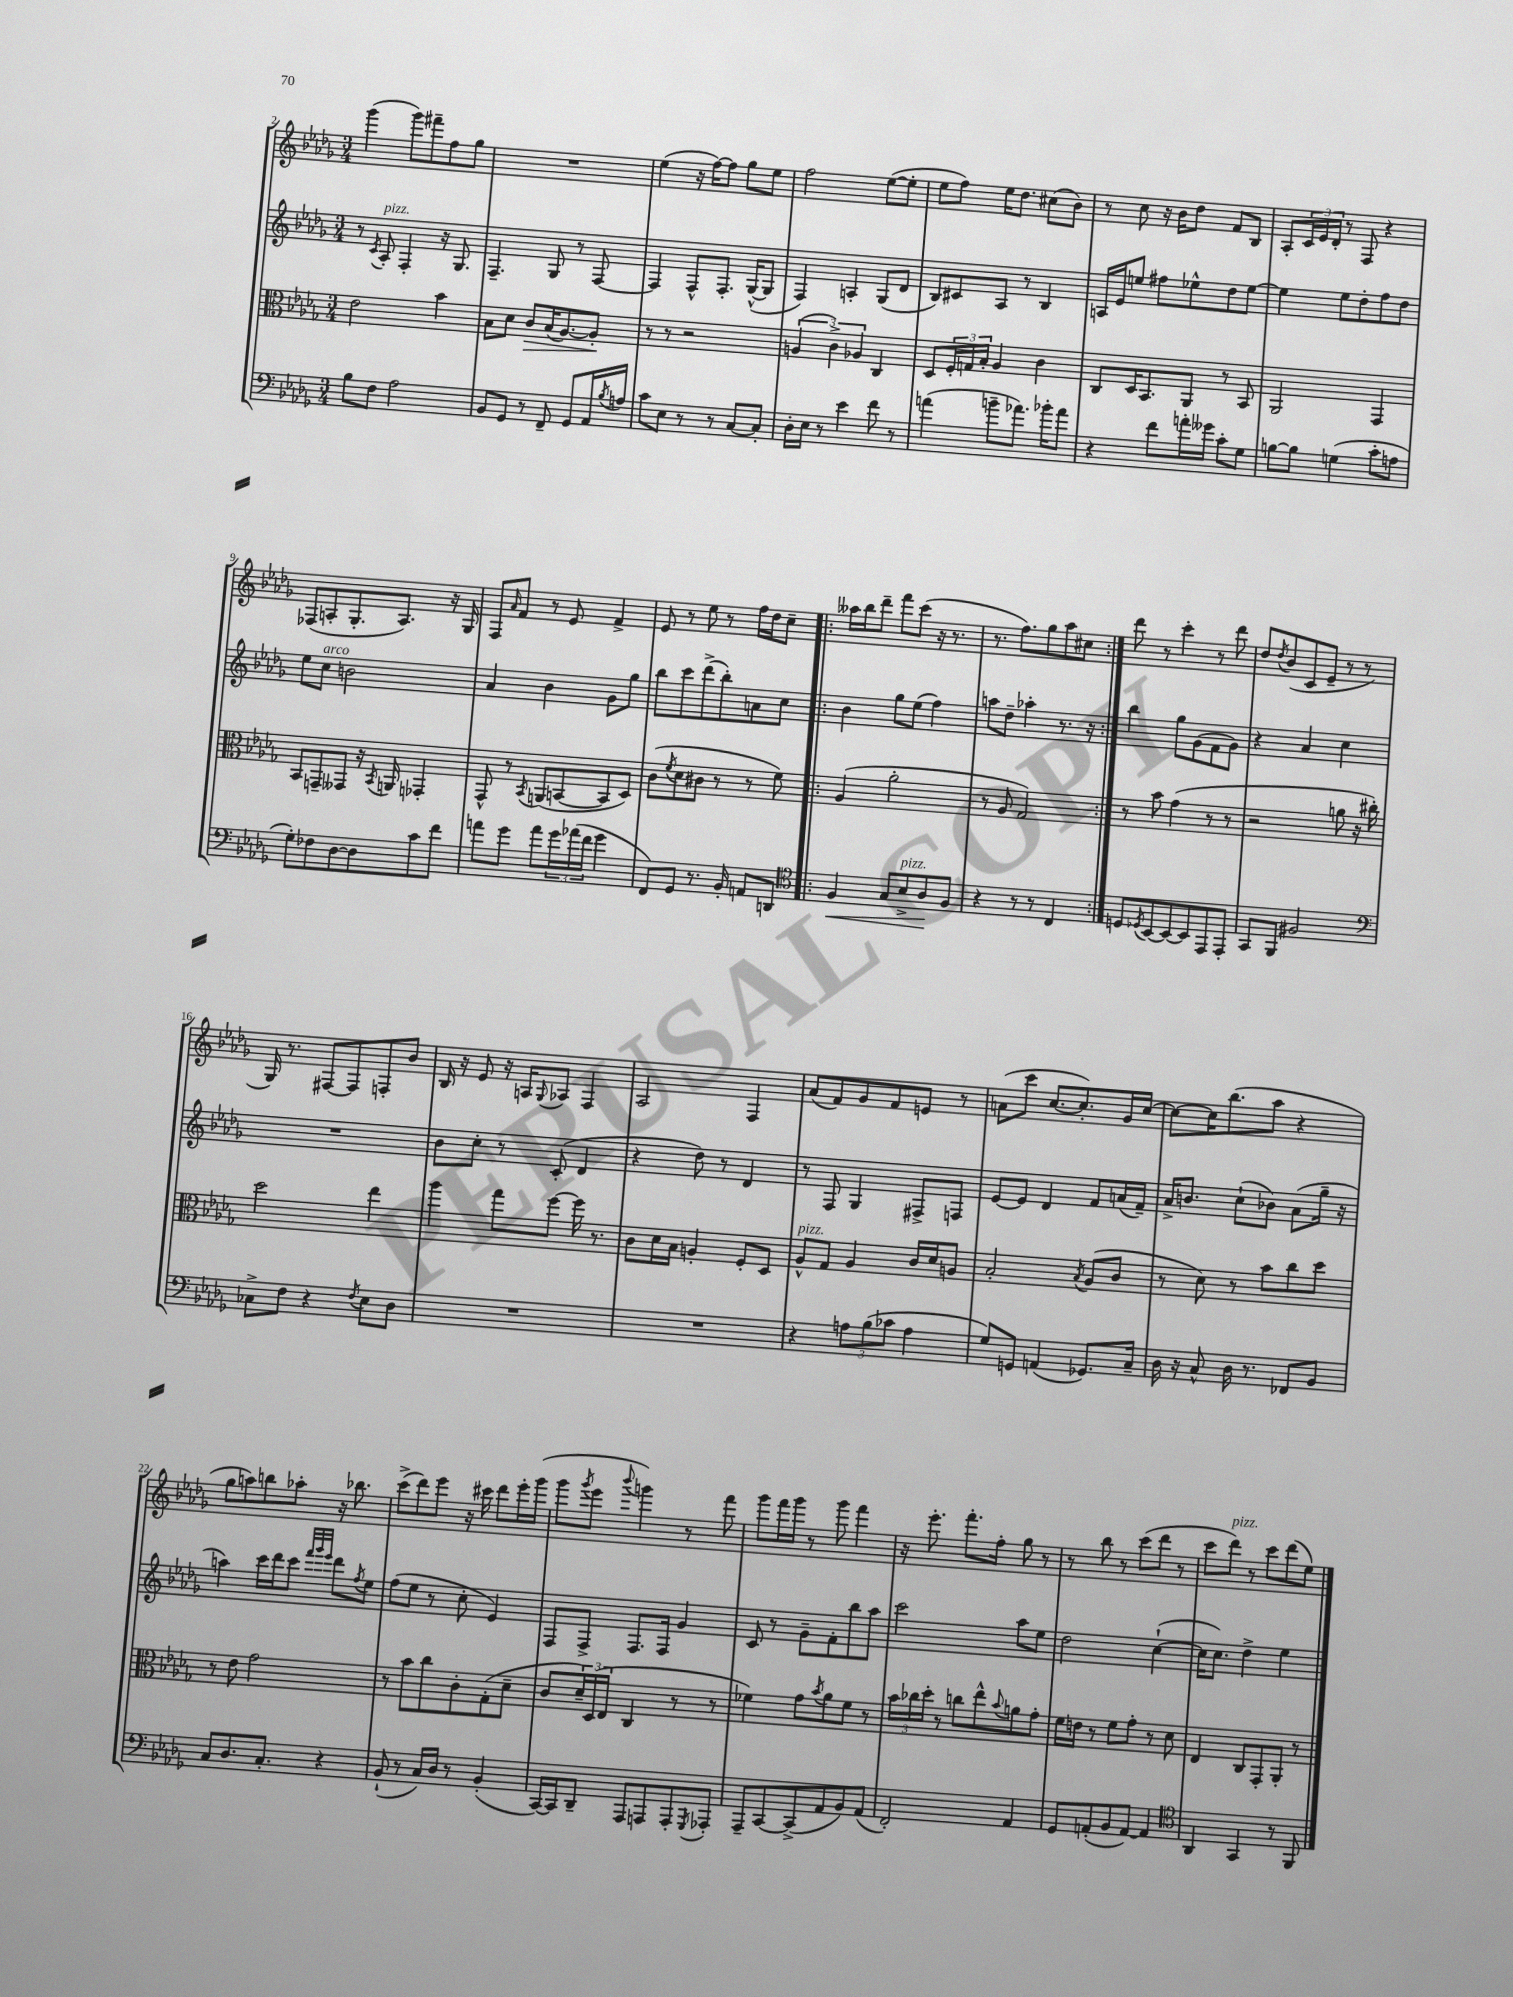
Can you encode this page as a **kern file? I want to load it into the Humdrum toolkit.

**kern	**kern	**kern	**kern
*staff4	*staff3	*staff2	*staff1
*clefF4	*clefC3	*clefG2	*clefG2
*k[b-e-a-d-g-]	*k[b-e-a-d-g-]	*k[b-e-a-d-g-]	*k[b-e-a-d-g-]
*M3/4	*M3/4	*M3/4	*M3/4
8B-	2e-	8r	(4ggg-
.	.	8qc	.
8F	.	8A-'	.
2A-	.	4F'	8ggg-)
.	.	.	8fff#~
.	4b-	16r	8ff
.	.	8.G-	.
.	.	.	8gg-
=	=	=	=
8BB-	8B-	4.F~	2.r
8GG-	8d-	.	.
8r	8c	.	.
8FF~	(16B-	8G-	.
.	[8.A-)	.	.
8GG-	.	8r	.
16AA-	8A-']	[8F	.
8qB-	.	.	.
16A	.	.	.
=	=	=	=
8c	8r	4F]	(4ee-
8E-	8r	.	.
8r	2r	8F^^	16r
.	.	.	[16ff)
8r	.	8.F'	8ff]
[8C	.	.	8gg-
.	.	([16G-^^	.
8C']	.	8G-]	8ee-
=	=	=	=
16D-'	(6A	4F)	2ff
16E-	.	.	.
8r	.	.	.
.	6c^)	.	.
4e-	.	4A'	.
.	6A-	.	.
8f	4C	(8G-	([8ee-
8r	.	8d-	8ee-']
=	=	=	=
(4a	8D-	8B-)	8ee-
.	24F'	8c#	8ff)
.	24G	.	.
.	24B-'	.	.
8b~	4A-	8A-	16ee-
.	.	.	8.dd-
8.a-)	.	8r	.
.	4c	4B-	(8cc#
16b-'	.	.	.
8a-	.	.	8b-)
=	=	=	=
4r	8C	16A	8r
.	.	16e-	.
.	16D-	8ee	8cc
.	8.BB-	.	.
8f	.	8ff#	16r
.	.	.	16b-
16a'	8AA-	8ee-^^	8dd-
16g--	.	.	.
8c'	8r	8dd-	8f
8G-	8BB-	[8ee-	8B-
=	=	=	=
[8B	2AA-	4ee-]	8A-'
8B]	.	.	24c
.	.	.	24e-
.	.	.	24d-'
(4G	.	8ee-	8r
.	.	8dd-'	8F
8c'	4GG-	8ff	4r
8A	.	8dd-	.
=	=	=	=
8G-')	8BB-	8ee-	(8F-
8F-	8GG~	8cc	8A'
[8D-	8GG--	2b	8.G-'
8D-]	16r	.	.
.	8qBB-	.	.
.	16AA	.	8.A)
8c	4GG-'	.	.
8f	.	.	16r
.	.	.	16G-
=	=	=	=
8a	8GG-^^	4a-	8F
.	.	.	16qqa-
8g-	8r	.	8f
.	8qBB-	.	.
8a	(8AA	4b-	8r
24g-	[8BB	.	8e-
(24a-	.	.	.
24f	.	.	.
4g-	8BB]	8g-	4f^
.	8D-)	8gg-	.
=	=	=	=
8FF)	(8c	8bb-	8e-
.	8qf	.	.
8GG-	8d-	8ccc	8r
8.r	8c#	(8ddd-^	8ee-
.	8r	8bb-')	8r
16BB-'	.	.	.
8AA	8r	8a	16ff
.	.	.	16dd-
8DD	8f)	8cc	8cc~
=!|:	=!|:	=!|:	=!|:
*clefC4	*	*	*
4F	(4A-	4b-	16aa--
.	.	.	16bb-
.	.	.	8ddd-~
8G-	2a-'	8gg-	8fff
8B-^	.	(8ee-	(8ccc
8A-	.	4ff)	16r
.	.	.	8.r
8F	.	.	.
=	=	=	=
4r	8r	8aa	8.r
.	8A-	8dd-~	.
.	.	.	8.ff)
8r	2G-)	4aa-'	.
8r	.	.	8gg-
4C	.	8.r	8aa-
.	.	.	8cc#
.	.	16r	.
=:|!	=:|!	=:|!	=:|!
8D	8r	4bb-	8ddd-
8qD-	.	.	.
[8BB-	8b-	.	8r
8BB-_	(4g-	8gg-	4ccc'
8BB-]	.	(8g-	.
8EE-	8r	8f	8r
8EE-'	8r	8g-)	8ddd-
=	=	=	=
8GG-	2r	4r	8dd-
.	.	.	8qdd-
8FF	.	.	(8b-
2F#	.	4a-	8c
.	.	.	8e-~
.	8a	4cc	8r
.	16r	.	8r
.	16cc#')	.	.
=	=	=	=
*clefF4	*	*	*
8C-^	2dd-	2.r	16G-)
.	.	.	8.r
8F	.	.	.
4r	.	.	[8F#
.	.	.	8F#]
8qF	.	.	.
8E-	4ee-	.	8F'
8D-	.	.	8b-
=	=	=	=
2.r	4aa-	8b-	16B-
.	.	.	16r
.	.	8cc'	8e-
.	8gg-	8r	16r
.	.	.	16A
.	.	.	8qqG-
.	[8ff	(8c'	8A-
.	16ff]	4d-	4F
.	8.r	.	.
=	=	=	=
2.r	8c	4r	2A-
.	16d-	.	.
.	16B-	.	.
.	4A'	8dd-)	.
.	.	8r	.
.	8F'	4d-	4F
.	8D-	.	.
=	=	=	=
4r	8A-^^	8r	(8a-
.	8G-	8F	8f)
12A	4A-	4G-	8g-
(12B-	.	.	.
.	.	.	8f
12c-	.	.	.
4A	16c	8F#^	8e
.	16d-	.	.
.	8A	8F	8r
=	=	=	=
8G-)	2B-'	[8e-	(8a
8GG	.	8e-]	8ccc
(4AA	.	4d-	[8.cc
.	.	.	8.cc'])
.	8qB-	.	.
8.GG-)	(8A-	8f	.
.	8c	(16a	16g-
16C~	.	16f~)	[16cc
=	=	=	=
16D-	8r	16a-^	8cc_
16r	.	8.b	.
8C^^	8d-)	.	16cc]
.	.	.	(8.bb-
16D-	8r	(8cc`	.
8.r	.	.	.
.	8b-	8b-)	8aa-
8FF-	8cc	(8a-	4r
8BB-	8dd-	16gg-~	.
.	.	16r	.
=	=	=	=
8C	8r	4aa)	8gg-
8.D-	8e-	.	8aa)
.	2g-	16ccc	8bb
8.C'	.	16ddd-	.
.	.	8ccc	8aa-'
.	.	32qqfff	.
.	.	32qqggg-	.
.	.	32qqeee-	.
4r	.	8ddd-	16r
.	.	.	8.bb-
.	.	8qff	.
.	.	8ee-	.
=	=	=	=
(8BB-`	8r	(8ff	(8ccc^
8r	8b-	8ee-	8ddd-)
16C)	8cc	8r	8eee-
16D-	.	.	.
8r	8c'	8cc'	16r
.	.	.	16ccc#
(4BB-'	(8G-'	4e-)	8ddd-
.	8d-~	.	16eee-'
.	.	.	(16ggg-
=	=	=	=
[16CC)	8c	8F	8ggg-
16CC]	.	.	.
.	.	.	8qggg-
8DD-~	24d-~)	8F^	8eee-
.	(24D-	.	.
.	24E-	.	.
.	.	.	8qqbbb-
8AAA-	4C	8.F	4ggg)
8AAA	.	.	.
.	.	16F	.
8AAA'	8r	4g-	8r
8qGGG-	.	.	.
8AAA-'	8r	.	8fff
=	=	=	=
8AAA-~	4f-)	8c	8ggg-
[8CC	.	8r	16fff
.	.	.	16ggg-
(8CC^]	8g-	8g-~	8r
.	8qb-	.	.
8AA-	8a-	8f'	8ggg-
8BB-)	8f-	8bb-	4fff
(8AA-	8r	8aa-	.
=	=	=	=
2FF')	24b-	2ccc	16r
.	24cc-	.	.
.	.	.	8.eee-'
.	24dd-'	.	.
.	8r	.	.
.	8cc	.	8.fff'
.	8ee-^^	.	.
.	.	.	16ff'
.	8qqb-	.	.
4AA-	8a	8aa-	8gg-
.	8g-'	8ee-	8r
=	=	=	=
8GG-	16f	2dd-	8r
.	16e	.	.
(8AA'	8r	.	8bb-
8BB-	8f	.	8r
[8AA)	8g-'	.	(8ccc
4AA]	8r	([4cc`	8ddd-
.	8d-	.	8r
=	=	=	=
*clefC4	*	*	*
4AA-	4E-	16cc]	8ccc
.	.	8.cc)	.
.	.	.	8ddd-)
4GG-	8C	4dd-^	8r
.	8GG-'	.	8ccc
8r	8AA-'	4ee-	(8ddd-
8FF	8r	.	8ee-)
==	==	==	==
*-	*-	*-	*-
